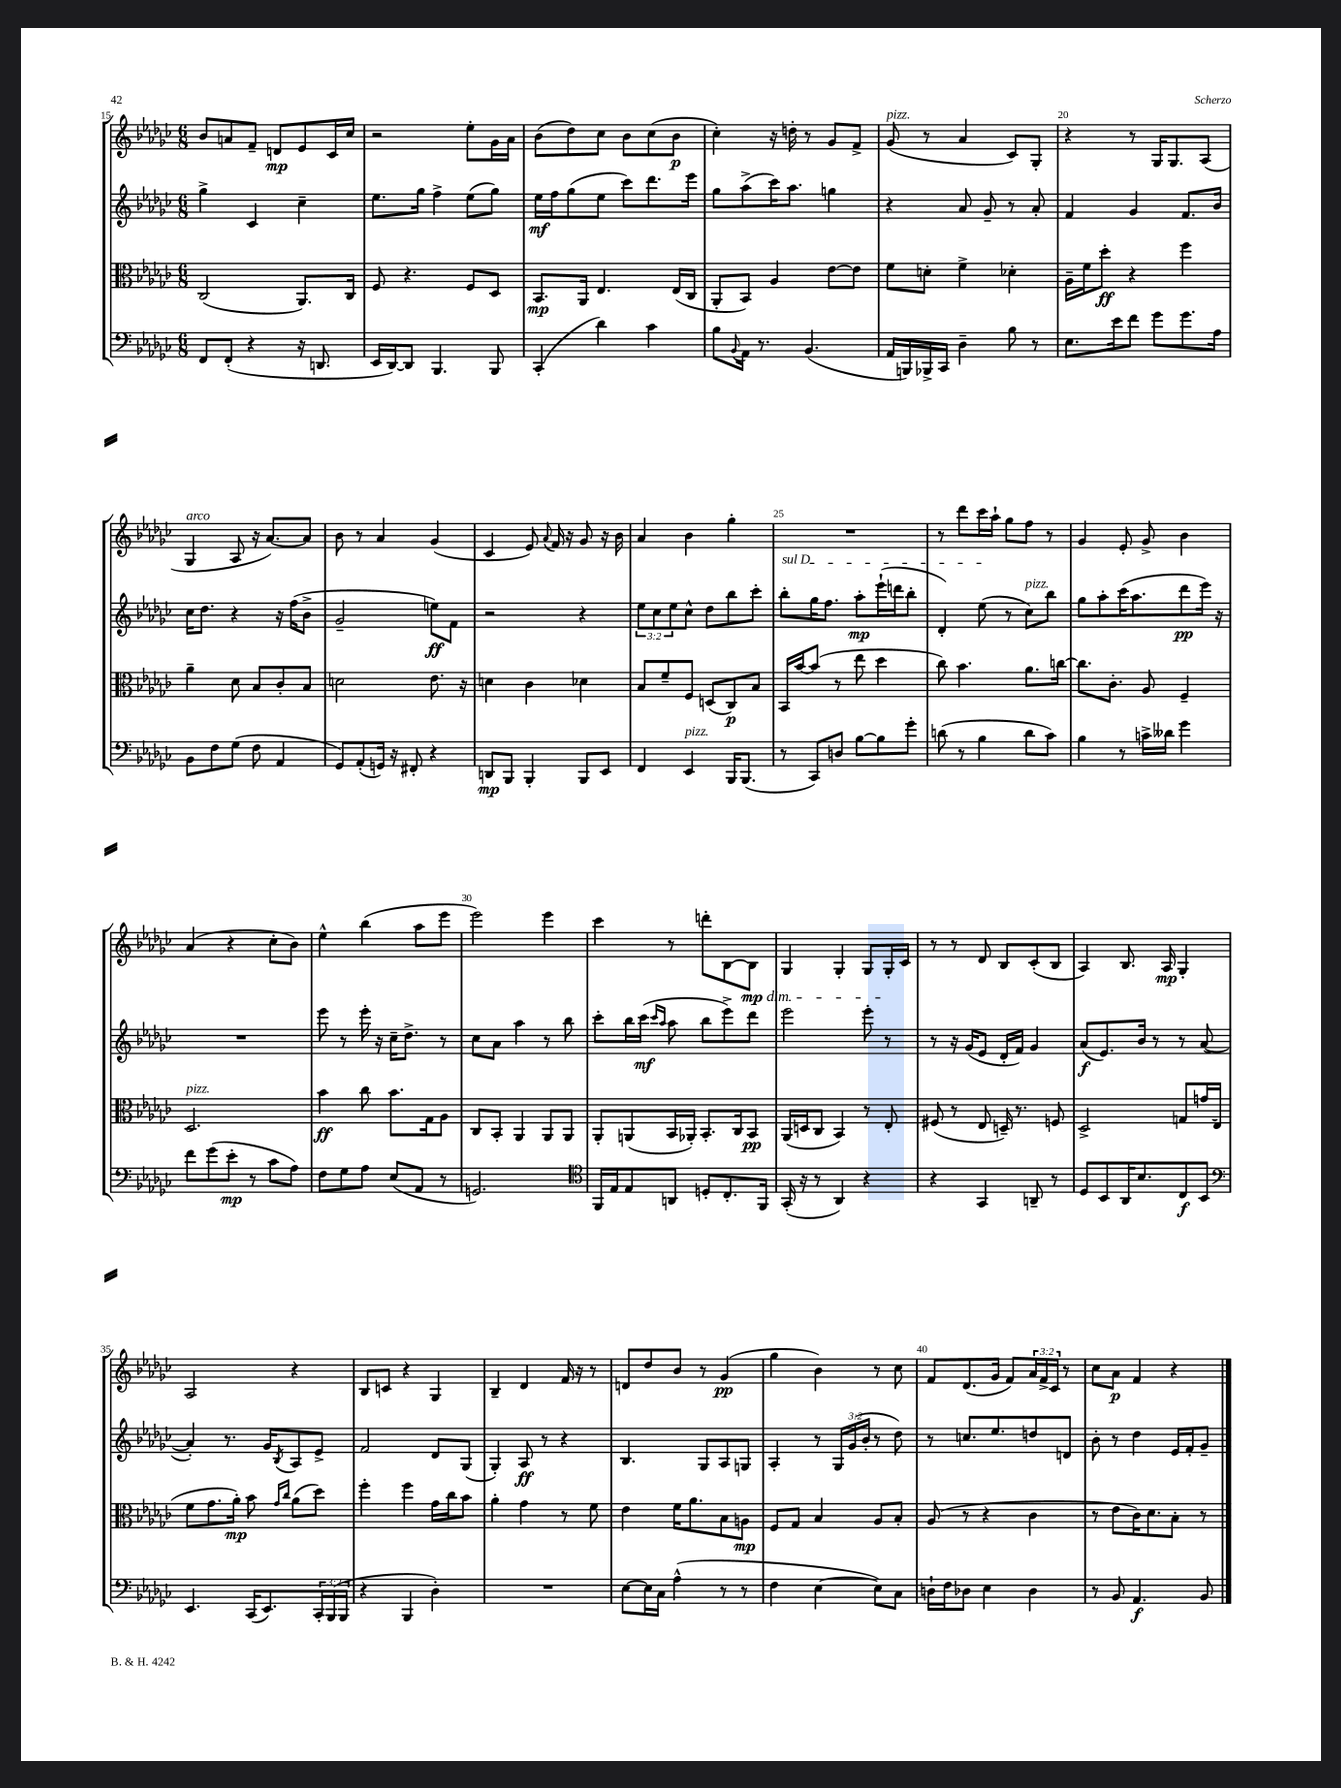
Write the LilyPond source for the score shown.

<<
\new StaffGroup <<
\new Staff = "s0" {
    \clef treble \key ges \major \numericTimeSignature \time 6/8 \override Staff.TupletNumber.text = #tuplet-number::calc-fraction-text
    bes'8 a'8 f'8-- d'8\mp ees'8 ces'16 ces''16 |
    r2 ees''8-. ges'16 aes'16 |
    bes'8( des''8) ces''8 bes'8 ces''8( bes'8\p |
    ces''4-.) r16 d''16-. r8 ges'8 f'8-> |
    ges'8^\markup { \italic "pizz." }( r8 aes'4 ces'8) ges8-. |
    r4 r8 ges16 ges8. aes8( |
    ges4^\markup { \italic "arco" } aes8 r16 aes'8.~) aes'8 |
    bes'8 r8 aes'4 ges'4( |
    ces'4 ees'8) \appoggiatura { aes'8 } f'16 r16 ges'8 r16 bes'16 |
    aes'4 bes'4 ges''4-. |
    R2. |
    r8 des'''8 ces'''16 aes''16-! ges''8 f''8 r8 |
    ges'4 ees'8-. ges'8-> bes'4 |
    aes'4( r4 ces''8-. bes'8) |
    ees''4-^ bes''4( aes''8 ees'''8 |
    ees'''2) ees'''4 |
    ces'''4 r8 d'''8-. bes8~ bes8\mp\dim |
    ges4 ges4-. ges8 ges16-.\! ces'16 |
    r8 r8 des'8 bes8 ces'8-.( bes8 |
    aes4) bes8. aes16\mp ges4-. |
    aes2 r4 |
    bes8 c'8 r4 ges4 |
    bes4-- des'4 f'16 r16 r8 |
    d'8 des''8 bes'8 r8 ges'4\pp( |
    ges''4 bes'4) r8 ces''8 |
    f'8 des'8.( ges'16 f'8) \tuplet 3/2 { aes'16 f'16-> ces'16 } r8 |
    ces''8 aes'8\p f'4 r4 \bar "|." |
}
\new Staff = "s1" {
    \clef treble \key ges \major \numericTimeSignature \time 6/8 \override Staff.TupletNumber.text = #tuplet-number::calc-fraction-text
    ges''4-> ces'4 ces''4-- |
    ees''8. ges''16 f''4-> ees''8( ges''8) |
    ees''16\mf f''16 ges''8( ees''8 ces'''8) des'''8. ees'''16 |
    ges''8 aes''8->( ces'''16) aes''8. g''4 |
    r4 aes'8 ges'8-- r8 aes'8-. |
    f'4 ges'4 f'8. bes'16 |
    ces''16 des''8. r4 r16 f''16( bes'8-> |
    ges'2-- e''8\ff) f'8 |
    r2 r4 |
    \tuplet 3/2 { ees''8 ces''8 ees''8 } ces''8-^ des''8 bes''8 ces'''8-. |
    \once \override TextSpanner.bound-details.left.text = \markup { \italic "sul D" } bes''8-.\startTextSpan ges''16 f''8. aes''8-.\mp ees'''16-!( d'''16 bes''8-. |
    des'4-.) ees''8\stopTextSpan( r8 ces''8^\markup { \italic "pizz." }) bes''8 |
    ges''8 aes''8-. ces'''16( aes''8. des'''8\pp ees'''16) r16 |
    R2. |
    ees'''8 r8 ees'''16-. r16 ces''16-- des''8.-> r8 |
    ces''8 aes'8 aes''4 r8 bes''8 |
    ces'''8-. bes''16 ces'''16\mf( \grace { ces'''16 aes''16 } aes''8 bes''8 ees'''8->) des'''8 |
    ees'''2 ees'''8-. r8 |
    r8 r16 ges'16( ees'8 des'16-. f'16) ges'4 |
    aes'8\f( ees'8.) bes'16 r8 r8 aes'8~( |
    aes'4-.) r8. ges'16 \acciaccatura { bes8 } aes8 ees'8-> |
    f'2 des'8 ges8( |
    ges4-.) aes8\ff r8 r4 |
    bes4. ges8 aes8 g8 |
    aes4-. r8 \tuplet 3/2 { ges16 ges'16( bes'16-. } r8 des''8) |
    r8 c''8. ees''8. d''8 d'8 |
    bes'8-. r8 des''4 ees'16 f'16-. ges'8-- \bar "|." |
}
\new Staff = "s2" {
    \clef alto \key ges \major \numericTimeSignature \time 6/8
    ces2( aes,8.) ces16 |
    f8 r4. f8 des8 |
    bes,8.\mp aes,16 ees4. ees16( ces16 |
    aes,8-. bes,8) aes4 ees'8~ ees'8 |
    f'8 d'8-. f'4-> des'4-. |
    aes16-- f'16 des''8-.\ff r4 f''4 |
    aes'4-- des'8 bes8 ces'8-. bes8 |
    d'2 ees'8. r16 |
    d'4 ces'4 des'4 |
    bes8 f'8-- f8 d8( ces8\p) bes8 |
    bes,16 bes'16~ bes'8( r8 ees''8 des''4 |
    ces''8) bes'4. aes'8. c''16~ |
    c''8. ces'8.-. aes8 f4-- |
    des2.^\markup { \italic "pizz." } |
    bes'4\ff ces''8 bes'8. ges16 aes8 |
    ces8 bes,8-. aes,4 aes,8 aes,8 |
    aes,8-. a,8( bes,16 aes,16-.) bes,8.-. ces16 bes,8\pp |
    aes,16( d16 ces8 bes,4) r8 ees8-. |
    fis8( r8 ees8 d16--) r8. f8 |
    des2-> g8 g'16 ees16( |
    f'8 ges'8. aes'16-.\mp) bes'8 \grace { ges'16 ces''16 } aes'8( des''8) |
    f''4-. f''4 ges'16 ces''16 bes'8 |
    aes'4-. ges'4 r8 f'8 |
    ees'4 f'16 aes'8. bes8 a8\mp |
    f8 ges8 bes4 aes8 bes8-. |
    aes8( r8 r4 ces'4 |
    r8 ees'8 ces'16) des'8. bes8-. r8 \bar "|." |
}
\new Staff = "s3" {
    \clef bass \key ges \major \numericTimeSignature \time 6/8 \override Staff.TupletNumber.text = #tuplet-number::calc-fraction-text
    f,8 f,8-.( r4 r16 d,8. |
    ees,16 des,16~) des,8 bes,,4. bes,,8 |
    ces,4-.( des'4) ces'4 |
    bes8 \appoggiatura { bes,8 } aes,16 r8. bes,4.( |
    aes,16 b,,16) bes,,16-> ces,16 des4-- bes8 r8 |
    ees8. ees'16 f'8 ges'8 ges'8. aes16 |
    bes,8 f8 ges8( f8 aes,4 |
    ges,8) aes,8-.( g,16) r16 fis,8-. r4 |
    d,8\mp bes,,8 bes,,4-. bes,,8 ees,8 |
    f,4 ees,4^\markup { \italic "pizz." } bes,,16 bes,,8.( |
    r8 ces,8) d8 bes8~ bes8 ges'8-. |
    d'8( r8 bes4 d'8 ces'8) |
    bes4 r8 c'16-> deses'16 ges'4 |
    f'8 ges'8( ees'8-.\mp r8 ces'8 aes8) |
    f8 ges8 aes8 ees8( aes,8 r8 |
    g,2.) |
    \clef tenor f,16 ees16 ees8 a,8 d8-. ces8.-. f,16 |
    ges,16-.( r16 r8 aes,4) r4 |
    r4 ges,4 a,8-- r8 |
    des8 bes,8 aes,16 bes8. ces8\f bes,8 |
    \clef bass ees,4. ces,16( ees,8.) \tuplet 3/2 { ces,16-. bes,,16( bes,,16 } |
    r4 bes,,4 des4-.) |
    R2. |
    ees8~ ees16 ces16 aes4-^( r8 r8 |
    f4 ees4~ ees8) ces8 |
    d16-! f16 des8 ees4 des4 |
    r8 bes,8 aes,4.\f bes,8 \bar "|." |
}
>>
>>
\layout { \context { \Score currentBarNumber = #15 \override BarNumber.break-visibility = ##(#f #t #t) barNumberVisibility = #(every-nth-bar-number-visible 5) } }
